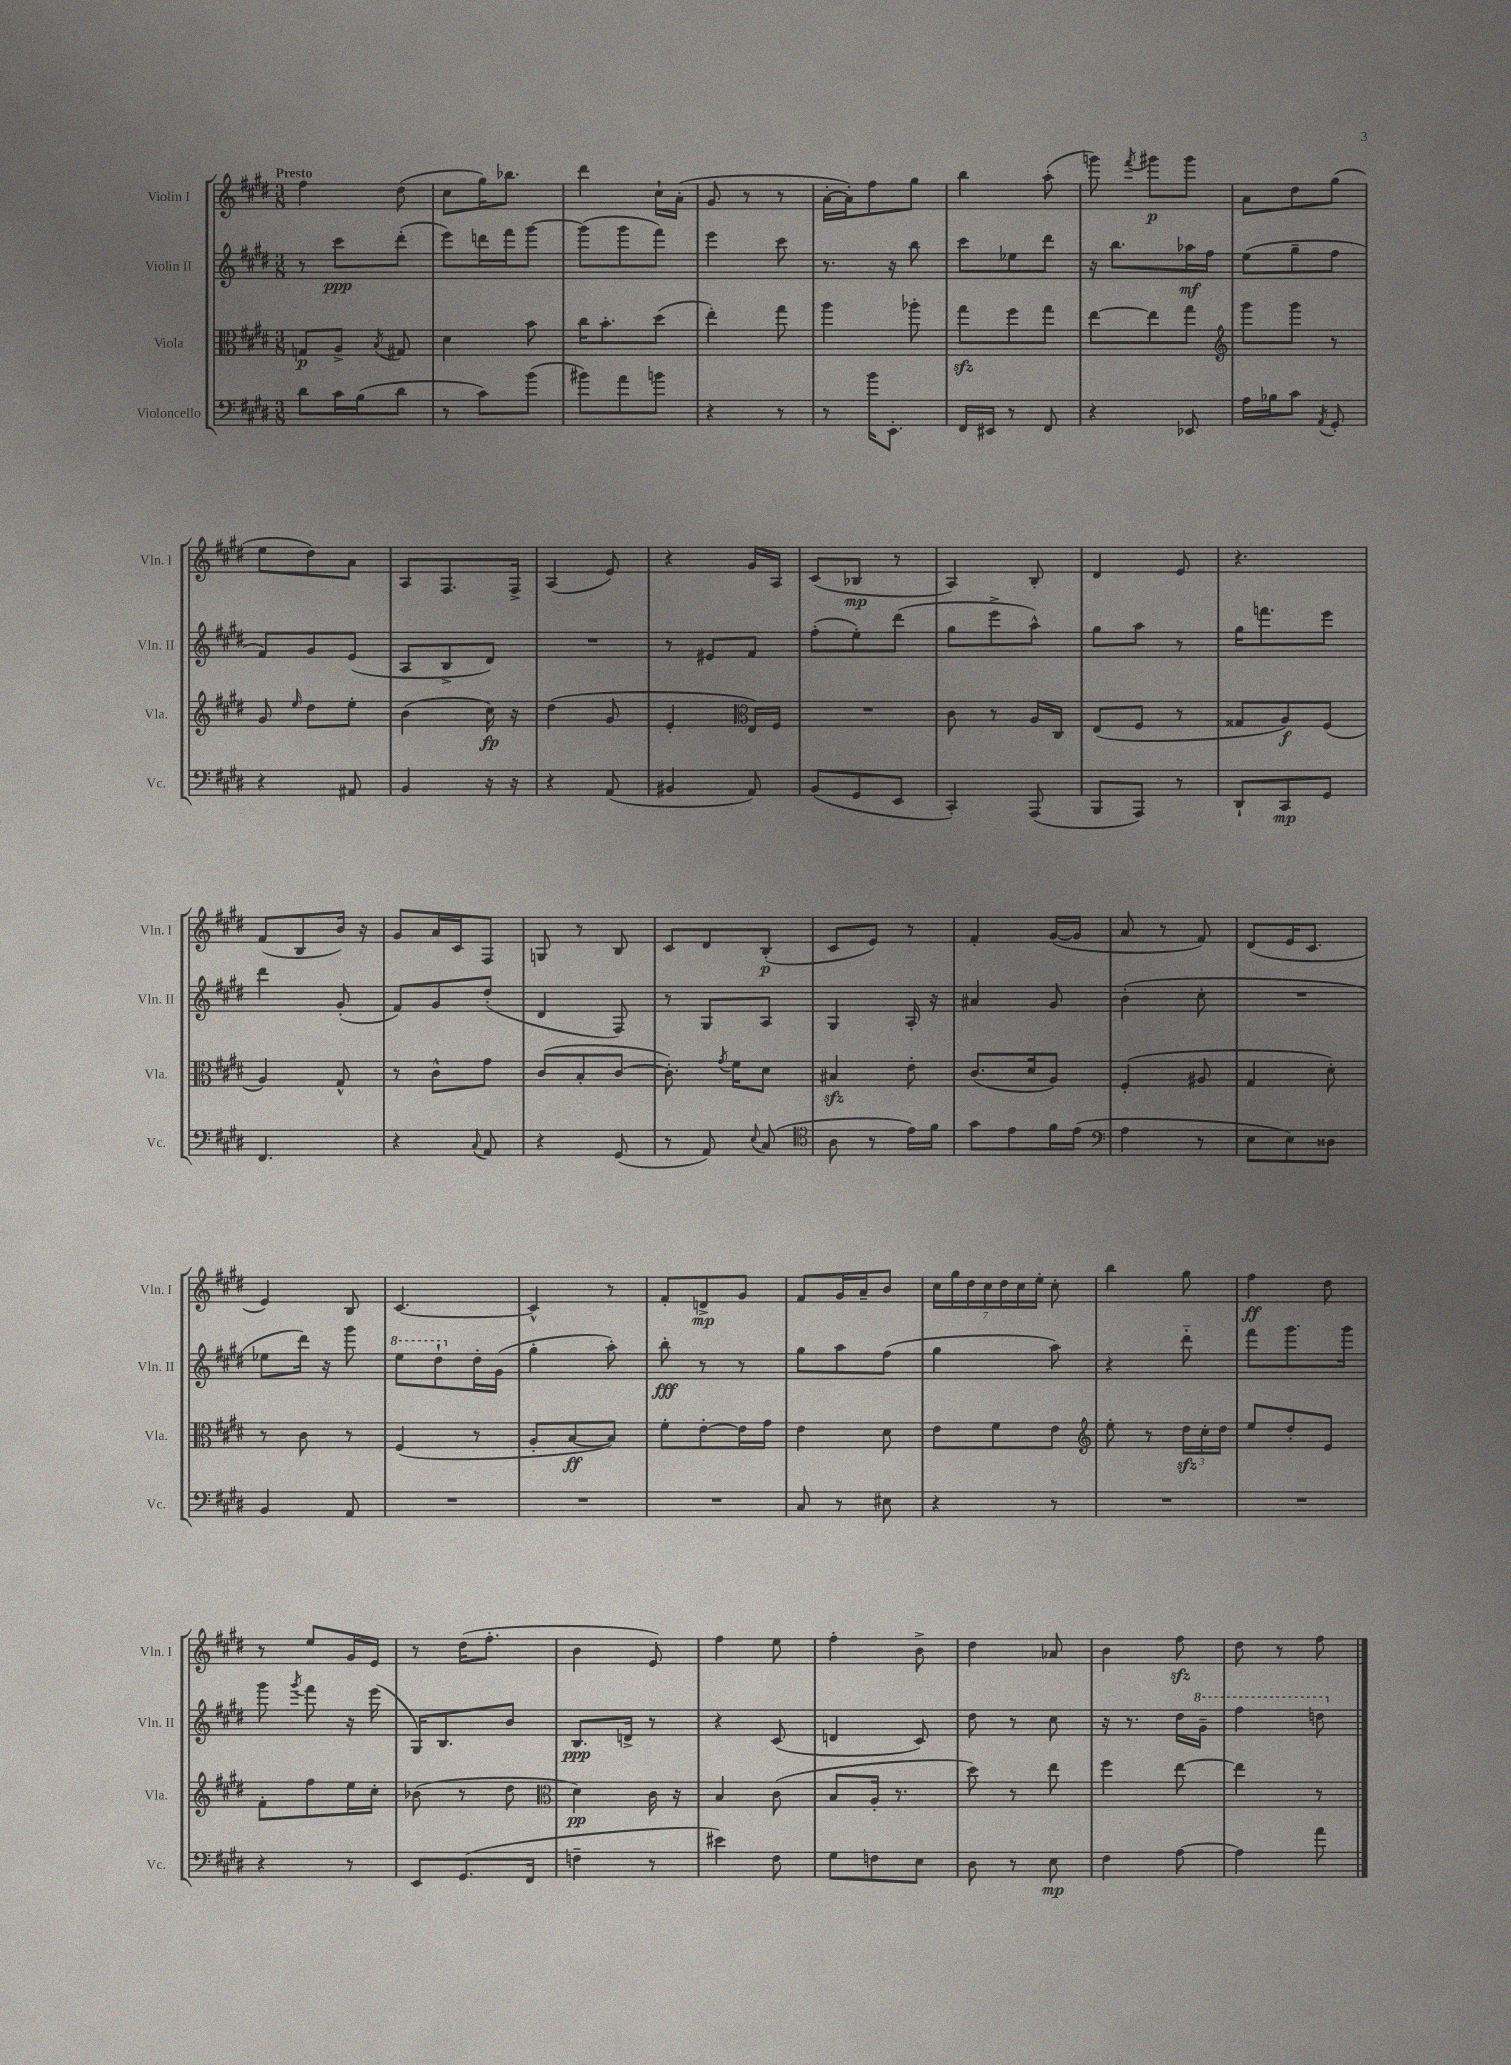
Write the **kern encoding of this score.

**kern	**kern	**kern	**kern
*staff4	*staff3	*staff2	*staff1
*clefF4	*clefC3	*clefG2	*clefG2
*k[f#c#g#d#]	*k[f#c#g#d#]	*k[f#c#g#d#]	*k[f#c#g#d#]
*M3/8	*M3/8	*M3/8	*M3/8
8d#\L	8G/L	8r	4ff#\
16c#\L	8A^/J	8ccc#\L	.
(16B\J	.	.	.
.	8qB/	.	.
8d#\J	8G#/	(8ddd#'\J	(8dd#\
=	=	=	=
8r	4d#\	8eee\L)	8cc#\L
8c#\L)	.	16ddd\L	16gg#\K)
.	.	16fff#\J	8.bb-\J
(8b\J	8b\	[8ggg#\J	.
=	=	=	=
8b#\L)	16cc#\LK	(8ggg#\]L	4ddd#\
.	8.b'\	.	.
8a\	.	8ggg#\	.
8b\J	(8dd#\J	8fff#\J)	16cc#`\LL
.	.	.	(16a'\JJ
=	=	=	=
4r	4ee'\)	4eee\	8g#/
.	.	.	8r
8r	8gg#\	8ccc#\	8r
=	=	=	=
8r	4aa\	8.r	[16a'\LL
.	.	.	16a'\]J)
16b\LK	.	.	8ff#\
8.EE'\J	.	16r	.
.	8aa-'\	8bb\	8gg#\J
=	=	=	=
16FF#/LL	8gg#\L	8ccc#\L	4bb\
16EE#/JJ	.	.	.
8r	8ff#\	8ee-\	.
8FF#/	8gg#\J	8ddd#\J	(8aa'\
=	=	=	=
4r	[8ee\L	16r	8ggg\)
.	.	8.bb\L	.
.	.	.	8qfff#/
.	8ee\]	.	8ggg#\L
8EE-/	8gg#\J	16aa-\L	8ggg#\J
.	.	16ff#\JJ	.
=	=	=	=
*	*clefG2	*	*
16A\LL	8ggg#\L	(8ee\L	8a\L
16B-\J	.	.	.
8c#\J	8ggg#\J	8gg#~\	8dd#\
8qAA/	.	.	.
8GG#'/	8r	8ff#\J	(8gg#\J
=	=	=	=
4r	8g#/	8f#/L)	8ee\L
.	16qqee/	.	.
.	8dd#\L	8g#/	8dd#\)
8AA#/	8ee'\J	(8e/J	8a\J
=	=	=	=
4BB/	(4b\	8A/L	8A/L
.	.	8B^/	8.F#/
16r	16cc#\)	8d#/J)	.
16r	16r	.	16F#^/Jk
=	=	=	=
4r	(4dd#\	4.r	(4A/
(8AA/	8g#/	.	8e/)
=	=	=	=
4BB#/	4e'/	8r	4r
.	.	8e#/L	.
*	*clefC3	*	*
8AA/)	16E/LL)	8f#/J	16g#/LL
.	16F#/JJ	.	16A/JJ
=	=	=	=
(8BB/L	4.r	(8ff#'\L	(8c#/L
8GG#/	.	8ee'\)	8B-/J
8EE/J	.	(8ddd#\J	8r
=	=	=	=
4CC#'/)	8c#\	8gg#\L	4A/)
.	8r	8eee^\	.
(8AAA/	16A/LL	8aa^^\J)	8B'/
.	16C#/JJ	.	.
=	=	=	=
8BBB/L	(8E/L	8gg#\L	4d#/
8AAA/J)	8F#/J	8aa\J	.
8r	8r	8r	8e/
=	=	=	=
8DD#`/L	8G##/L	16gg#\LK	4.r
.	.	8.fff\	.
8CC#/	8A/)	.	.
8GG#/J	(8F#/J	8eee\J	.
=	=	=	=
4.FF#/	4A/)	4ddd#\	(8f#/L
.	.	.	8B/
.	8G#^^/	(8g#'/	16b/Jk)
.	.	.	16r
=	=	=	=
4r	8r	8f#/L)	8g#/L
.	8c#^^\L	8g#/	16a/L
.	.	.	16c#/J
8qqC#/	.	.	.
8AA/	8g#\J	(8dd#'/J	8F#/J
=	=	=	=
4r	(8c#/L	4d#/	8G/
.	8B'/	.	8r
(8GG#/	[8c#/J	8F#/)	8B/
=	=	=	=
8r	8.c#'\])	8r	8c#/L
8AA/)	.	8G#/L	8d#/
.	8qg#/	.	.
.	16f#\LK	.	.
8qqE/	.	.	.
(8C#/	8d#\J	8A/J	(8B'/J
=	=	=	=
*clefC4	*	*	*
8A\	4B#/	4G#/	8c#/L
8r	.	.	8e/J)
16e\LL)	8e'\	16A'/	8r
16f#\JJ	.	16r	.
=	=	=	=
8g#\L	(8.c#/L	4a#/	4f#'/
8e\	.	.	.
.	16d#/k	.	.
16f#\L	8A/J)	8g#/	([16g#/LL
(16e\JJ	.	.	16g#/]JJ
=	=	=	=
*clefF4	*	*	*
4A\	(4F#'/	(4b'\	8a/
.	.	.	8r
8r	8A#/	8cc#'\	8f#/)
=	=	=	=
8E\L	4G#/	4.r	(8d#/L
8E\)	.	.	16e/K
.	.	.	8.c#/J
8D##\J	8d#'\)	.	.
=	=	=	=
4BB/	8r	8ee-\L	4e/)
.	8c#\	16ddd#\Jk)	.
.	.	16r	.
8AA/	8r	8ggg#\	8B/
=	=	=	=
4.r	(4F#/	8eee\L	[4.c#/
.	.	8ddd#`\	.
.	8r	16dd#'\L	.
.	.	(16g#\JJ	.
=	=	=	=
4.r	8A'/L	4gg#'\	4c#^^/]
.	[8B/	.	.
.	8B/]J)	8aa'\)	8r
=	=	=	=
4.r	8f#'\L	8bb'\	8f#'/L
.	[8e'\	8r	8d^/
.	16e\]L	8r	8g#/J
.	16g#\JJ	.	.
=	=	=	=
8C#/	4e\	8gg#\L	8f#/L
8r	.	8aa\	16g#/L
.	.	.	16a~/J
8E#\	8d#\	(8ff#\J	8b/J
=	=	=	=
4r	8e\L	4gg#\	28cc#\LL
.	.	.	28gg#\
.	.	.	28dd#\
.	.	.	28cc#\
.	8f#\	.	.
.	.	.	28dd#\
.	.	.	28cc#\
.	.	.	28ee'\JJ
8r	8e\J	8aa\)	8cc#'\
=	=	=	=
*	*clefG2	*	*
4.r	8ee'\	4r	4bb\
.	8r	.	.
.	24dd#\LL	8ddd#'~\	8gg#\
.	24cc#'\	.	.
.	24dd#\JJ	.	.
=	=	=	=
4.r	8ee/L	8fff#\L	4ff#\
.	8dd#'/	8.ggg#\	.
.	8e/J	.	8dd#\
.	.	16ggg#\Jk	.
=	=	=	=
4r	8f#'\L	8ggg#\	8r
.	.	8qggg#/	.
.	8ff#\	8fff#\	8ee/L
8r	16ee\L	16r	16g#/L
.	16cc#'\JJ	(16eee\	16e/JJ
=	=	=	=
8EE/L	(8b-\	16G#/LK)	8r
.	.	8.B/	.
(8.GG#/	8r	.	(16dd#\LK
.	.	.	8.ff#'\J
.	8dd#\	8b/J	.
16FF#/Jk	.	.	.
=	=	=	=
*	*clefC3	*	*
4F~\	4d#\)	8.B/L	4b\
.	.	16d^/Jk	.
8r	16c#\	8r	8e/)
.	16r	.	.
=	=	=	=
4e#\)	4B/	4r	4ff#\
8F#\	(8c#\	(8c#/	8ee\
=	=	=	=
8G#\L	8B/L	4d/	4ff#'\
8F\	16A'/Jk	.	.
.	8.r	.	.
8E\J	.	8c#/)	8b^\
=	=	=	=
8D#\	8dd#\)	8dd#\	4dd#\
8r	8r	8r	.
8E\	8ee\	8cc#\	8a-/
=	=	=	=
4F#\	4ff#\	16r	4b\
.	.	8.r	.
[8A\	[8ee\	16dd#\LL	8ff#\
.	.	16gg#~\JJ	.
=	=	=	=
4A\]	4ee\]	4fff#\	8dd#\
.	.	.	8r
8a\	8r	8ddd\	8ff#\
==	==	==	==
*-	*-	*-	*-
